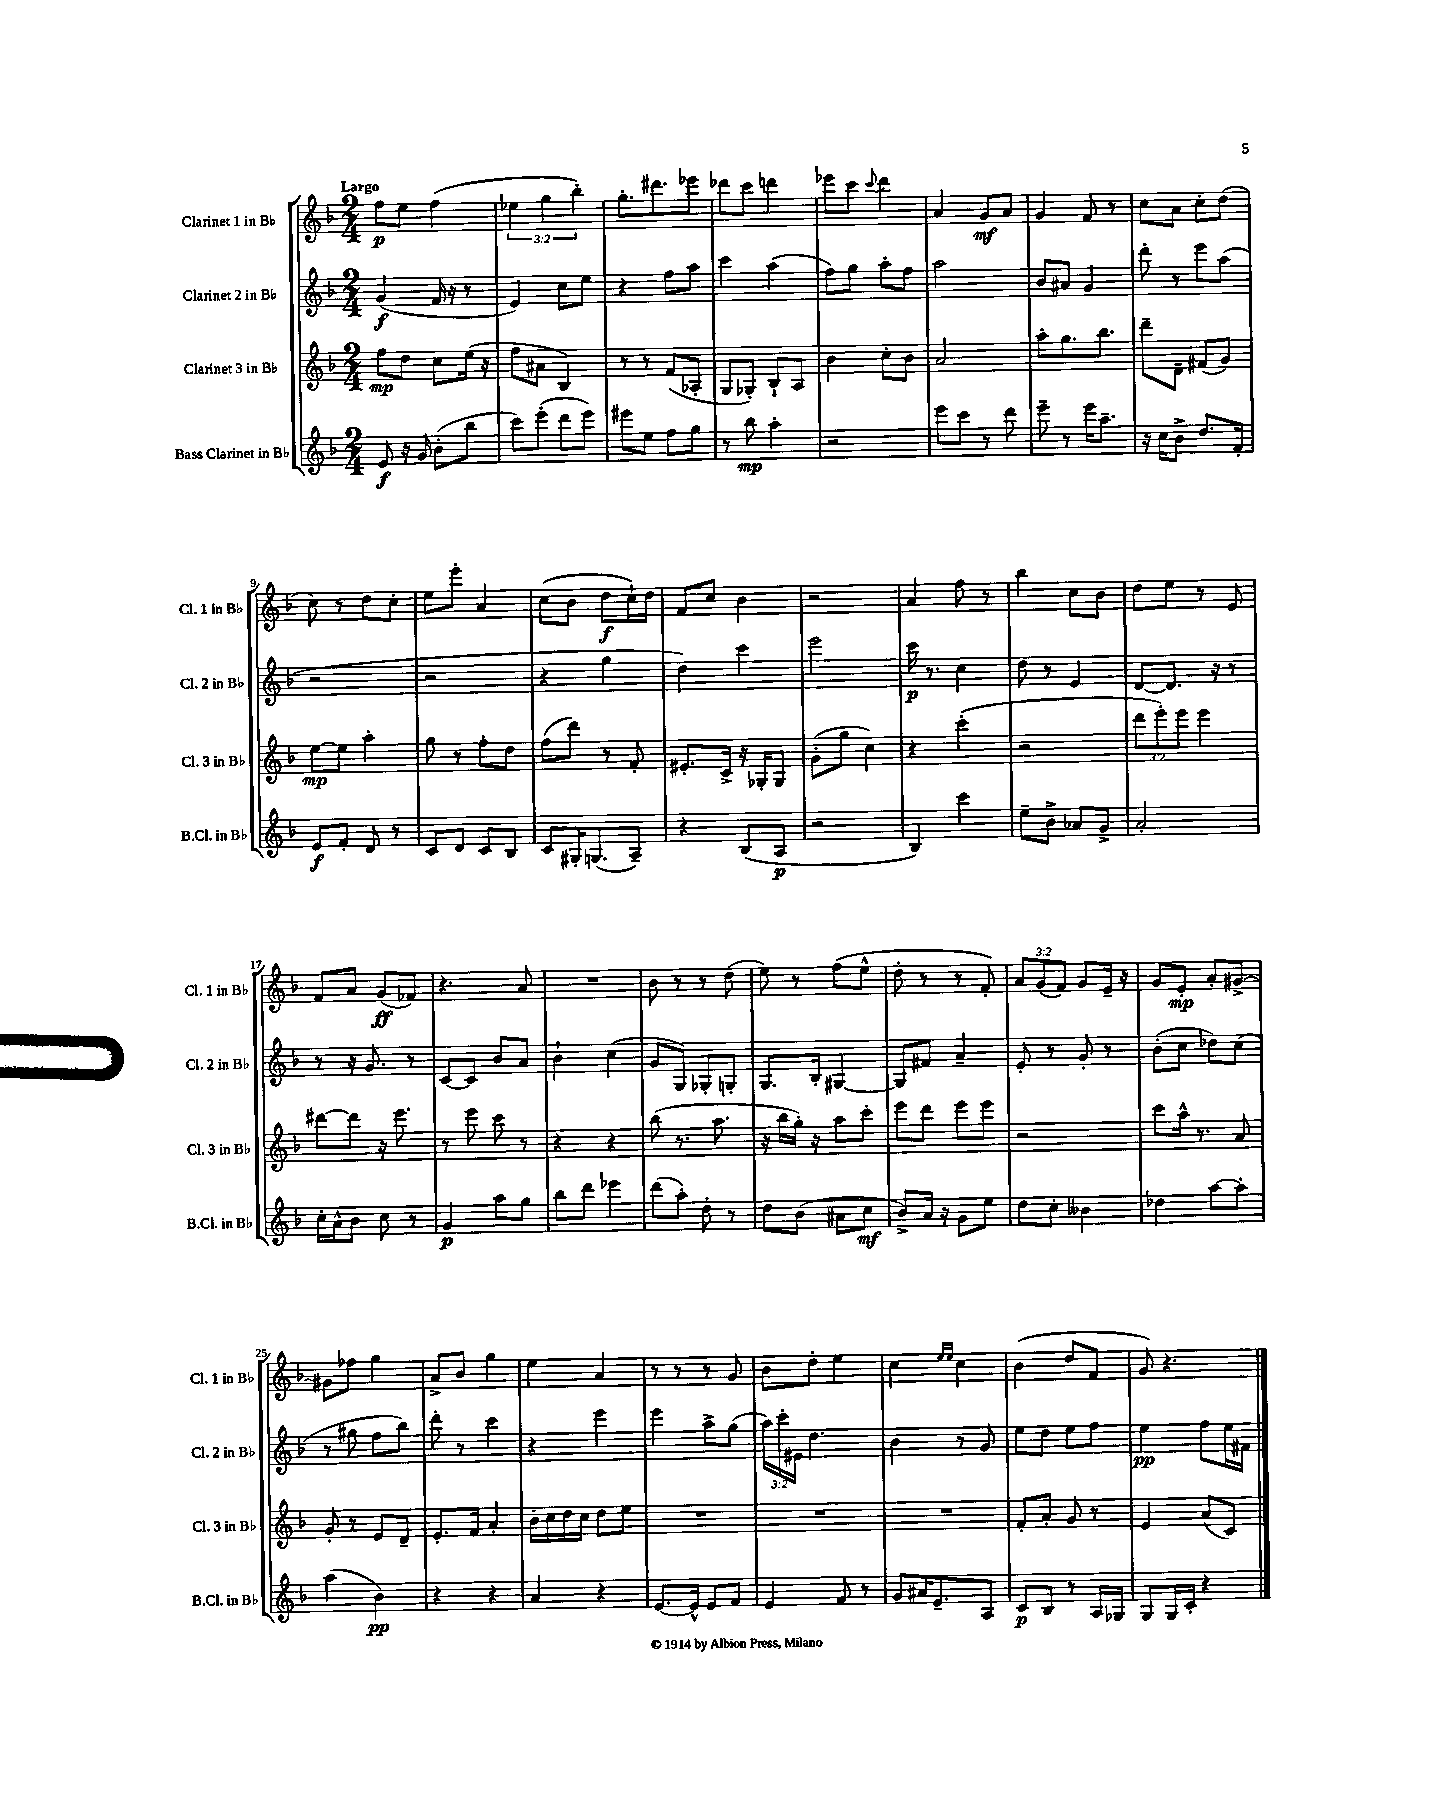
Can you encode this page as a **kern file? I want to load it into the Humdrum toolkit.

**kern	**kern	**kern	**kern
*staff4	*staff3	*staff2	*staff1
*clefG2	*clefG2	*clefG2	*clefG2
*k[b-]	*k[b-]	*k[b-]	*k[b-]
*M2/4	*M2/4	*M2/4	*M2/4
8e	8ff	(4g	8ff
16r	8dd	.	8ee
16g	.	.	.
(8b-'	8cc	16f	(4ff
.	.	16r	.
8bb-	(16ee	8r	.
.	16r	.	.
=	=	=	=
8ccc)	8ff	4e)	6ee-
(8eee'	8a#	.	.
.	.	.	6gg
8ddd	4B-)	8cc	.
.	.	.	6bb-')
8eee)	.	8ee	.
=	=	=	=
8eee#	8r	4r	8.gg'
8ee	8r	.	.
.	.	.	8.ddd#
8ff	(8f	8ff	.
8gg	8A-'	8aa	8eee-
=	=	=	=
8r	8G	4ccc	8ddd-
8bb-	8G-')	.	8ccc
4aa'	8B-`	(4aa	4ddd
.	8A	.	.
=	=	=	=
2r	4b-	8ff)	8eee-
.	.	8gg	8ccc
.	.	.	8qqccc
.	8cc'	8aa'	4ddd
.	8b-	8ff	.
=	=	=	=
8eee	2a	2aa	4a
8ccc	.	.	.
8r	.	.	8g
8ddd	.	.	8a
=	=	=	=
8eee~	8aa'	8b-	4g
8r	8.gg	8a#	.
16eee	.	4g	8f
8.aa~	8.bb-	.	.
.	.	.	8r
=	=	=	=
16r	8ddd~	8ddd'	8cc
16cc	.	.	.
8b-^	8d~	8r	8a
8.dd	(8f#	8eee	8cc'
.	8g)	(8aa	(8dd
16f'	.	.	.
=	=	=	=
8e	[8ee	2r	8cc)
8f'	8ee]	.	8r
8d	4aa'	.	8dd
8r	.	.	8cc'
=	=	=	=
8c	8gg	2r	8ee
8d	8r	.	8eee'
8c	8ff'	.	4a
8B-	8dd	.	.
=	=	=	=
8c	(8ff	4r	(8cc
16G#'	8ddd)	.	8b-
(8.G	.	.	.
.	8r	4gg	8dd
8A~)	8f'	.	16cc`)
.	.	.	16dd
=	=	=	=
4r	8.e#'	4dd)	8f
.	.	.	8cc
.	16c^	.	.
(8B-	16r	4ccc	4b-
.	16G-'	.	.
8A	8G-	.	.
=	=	=	=
2r	(8g'	2eee	2r
.	8gg	.	.
.	4cc)	.	.
=	=	=	=
4B-)	4r	16ccc	4a
.	.	8.r	.
4ccc	(4ccc'	4cc	8ff
.	.	.	8r
=	=	=	=
8ee~	2r	8dd	4bb-
8b-^	.	8r	.
8a-	.	4e	8cc
8g^	.	.	8b-
=	=	=	=
2a'	12ddd	[8d	8dd
.	12eee')	.	.
.	.	8.d]	8ee
.	12eee	.	.
.	4eee	.	8r
.	.	16r	.
.	.	8r	8e
=	=	=	=
16cc'	[8ddd#	8r	8f
16a^^	.	.	.
8b-	8ddd#]	16r	8a
.	.	8.g	.
8cc	16r	.	(8g
.	8.eee	.	.
8r	.	8r	8f-)
=	=	=	=
4g	8r	[8c	4.r
.	8eee	8c]	.
8aa	8ccc	8b-	.
8gg	8r	8a	8a
=	=	=	=
8bb-	4r	4b-`	2r
8ddd	.	.	.
4eee-	4r	(4cc	.
=	=	=	=
(8ddd	(8bb-	8g	8b-
8aa')	8.r	8G)	8r
8dd'	.	8G-'	8r
.	8.aa	.	.
8r	.	8G'	(8dd
=	=	=	=
8dd	16r	8.G	8ee)
.	16bb-	.	.
(8b-	16gg')	.	8r
.	16r	16B-'	.
8a#	8aa	[4G#	(8ff
8cc	8ccc'	.	8ee^^
=	=	=	=
8b-^)	8eee	8G#]	8dd'
16a	8ddd	8f#	8r
16r	.	.	.
8g	8eee	4a~	8r
8ee	8eee	.	8f')
=	=	=	=
8dd	2r	8e'	12a
.	.	.	(12g
8cc'	.	8r	.
.	.	.	12f)
4b--	.	8g'	8g
.	.	8r	16e~
.	.	.	16r
=	=	=	=
4dd-	8ccc	(8b-'	8g
.	16aa^^	8cc	8e'
.	8.r	.	.
[8aa	.	8dd-)	8a'
8aa']	8a	(8cc	[8g#^
=	=	=	=
(4aa	8g'	8r	8g#]
.	8r	8gg#	8ff-
4b-)	8e	8ff	4gg
.	8d~	8bb-)	.
=	=	=	=
4r	8.e'	8ddd'	8a^
.	.	8r	8b-
.	16f	.	.
4r	4a'	4ccc	4gg
=	=	=	=
4a	16b-'	4r	4ee
.	16cc	.	.
.	16dd	.	.
.	16cc	.	.
4r	8dd	4eee	4a
.	8ee	.	.
=	=	=	=
[8.e	2r	4eee	8r
.	.	.	8r
16e^^]	.	.	.
8e	.	8aa^	8r
8f	.	(8gg	8g
=	=	=	=
4e	2r	24aa)	8b-
.	.	24ccc'	.
.	.	24e#	.
.	.	4.dd	8dd'
8f	.	.	4ee
8r	.	.	.
=	=	=	=
8g	2r	4b-	4cc
16a#	.	.	.
8.e~	.	.	.
.	.	.	16qqee
.	.	.	16qqee
.	.	8r	4cc
8A	.	8g	.
=	=	=	=
8c	8f'	8ee	(4b-
8B-	8a'	8dd	.
8r	8g	8ee	8dd
16A	8r	8ff	8f
16G-	.	.	.
=	=	=	=
8G	4e	4ee	8g)
16G	.	.	4.r
16c'	.	.	.
4r	(8a	8ff	.
.	8c)	16ee	.
.	.	16f#	.
==	==	==	==
*-	*-	*-	*-
